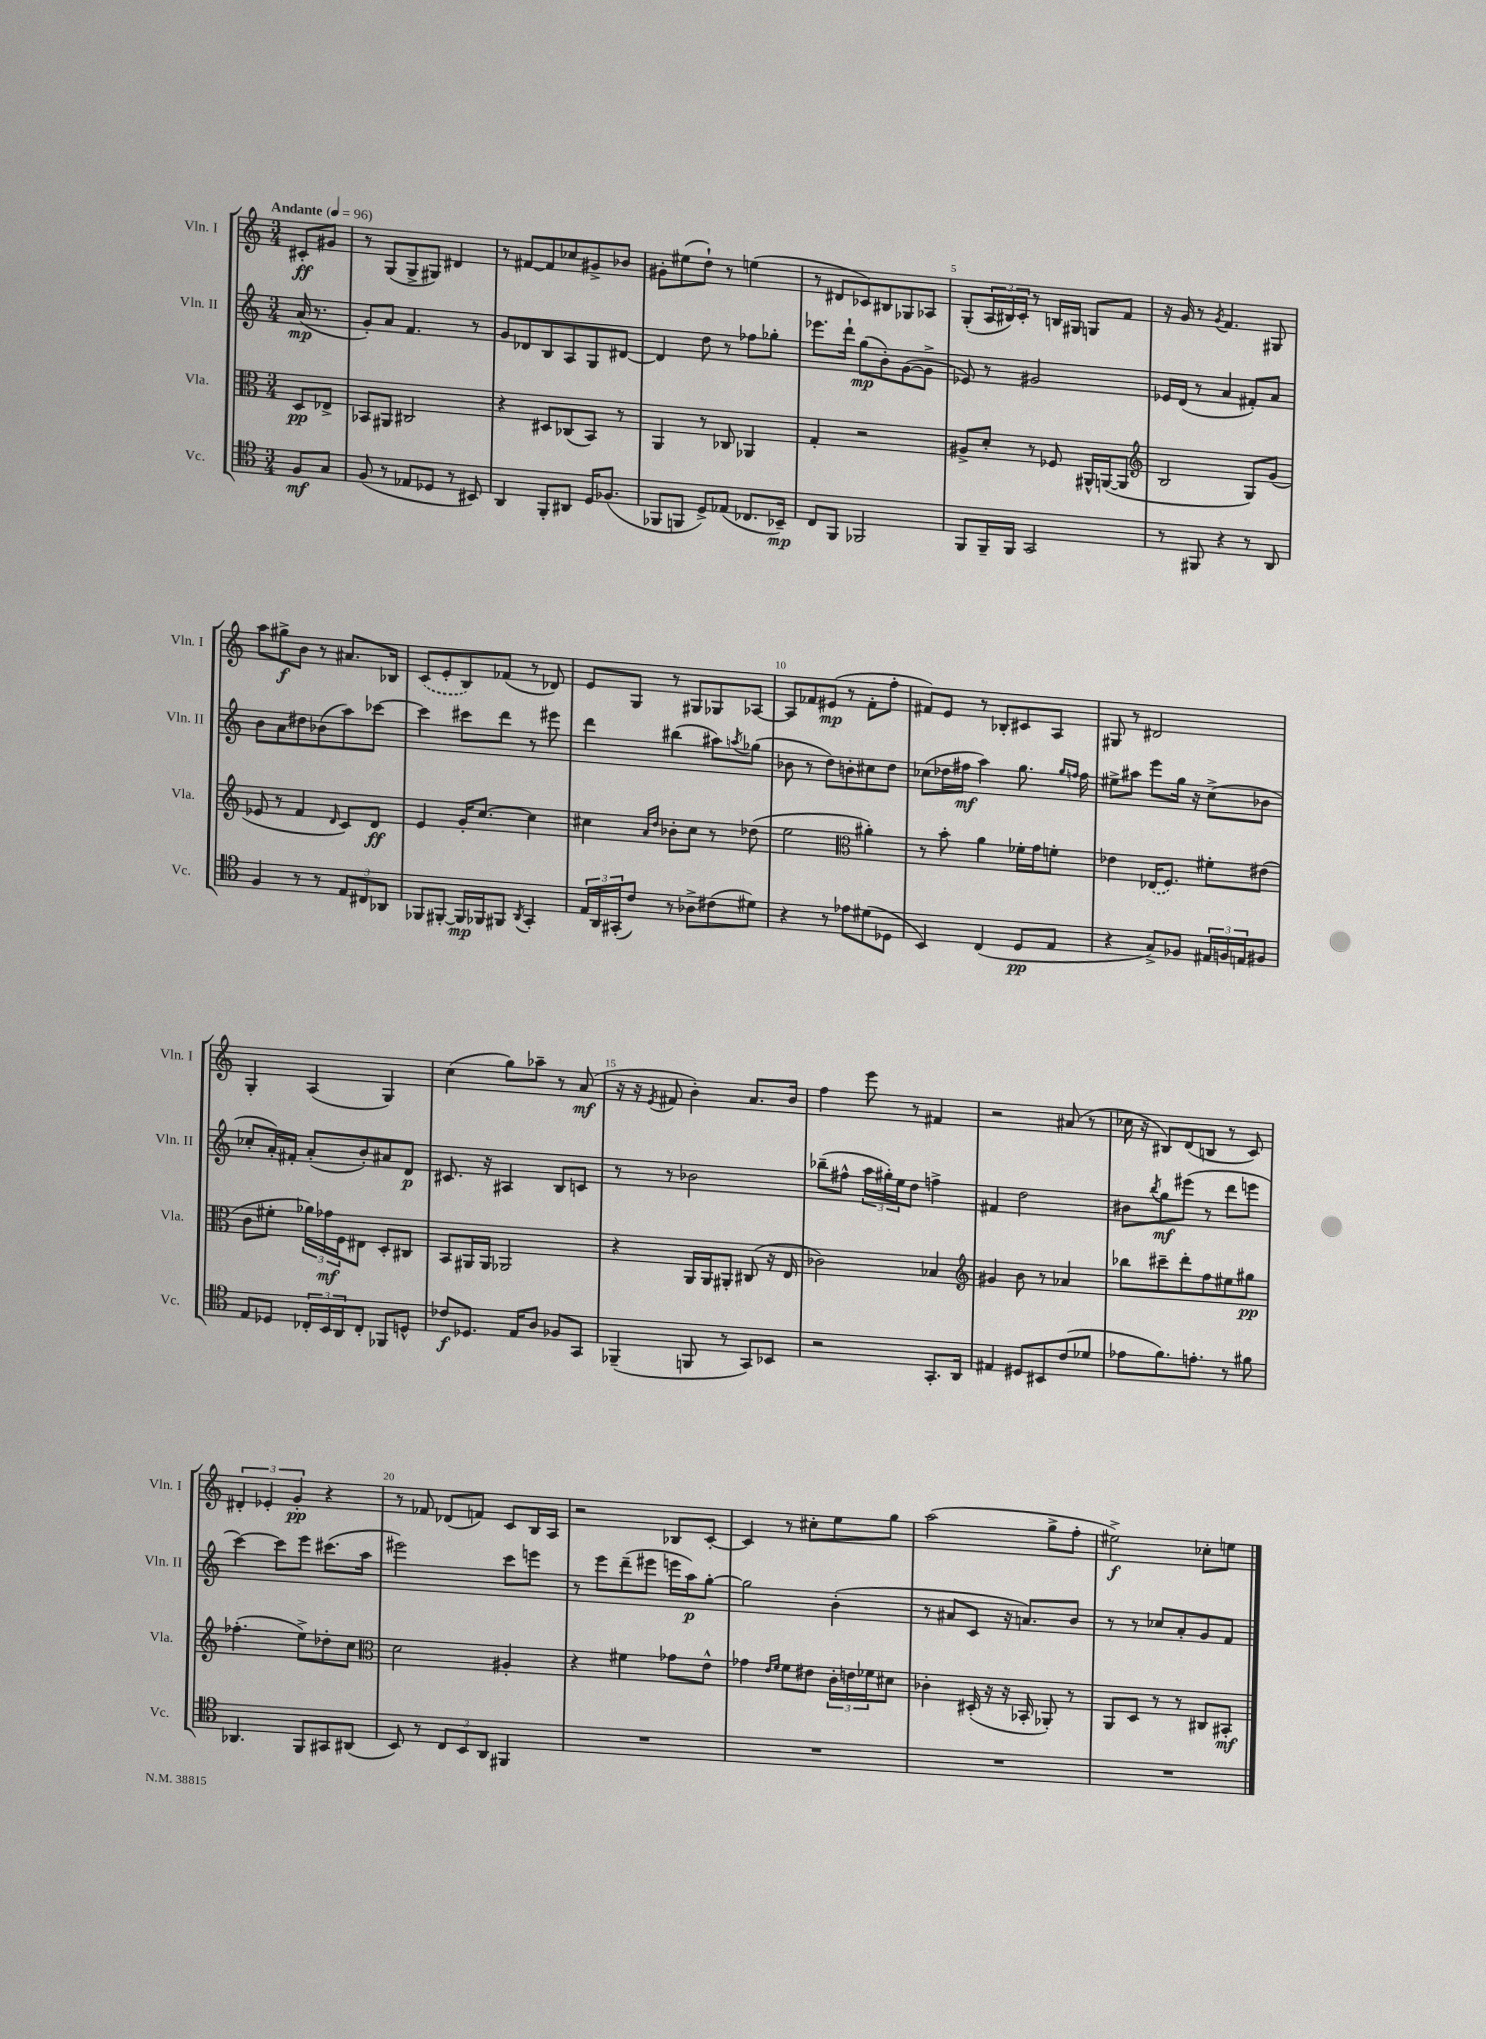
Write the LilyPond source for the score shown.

<<
\new StaffGroup <<
\new Staff = "s0" \with { instrumentName = "Vln. I" shortInstrumentName = "Vln. I" } {
    \clef treble \key c \major \numericTimeSignature \time 3/4 \partial 4 \tempo "Andante" 4 = 96
    cis'8-.\ff gis'8 |
    r8 g8( g8-> gis8) dis'4 |
    r8 fis'8~ fis'8 ces''8 gis'8-> bes'8 |
    gis'8-. eis''8( d''8-!) r8 e''4( |
    r8 dis'8 ces'8) bis8 ges8 aes8 |
    g8-.( \tuplet 3/2 { a16 bis16) c'16-. } r8 b16 gis16 g8 f'8 |
    r16 g'16 r8 \acciaccatura { g'8 } f'4. gis8 |
    a''8 gis''8->\f b'8 r8 ais'8. bes16 |
    \once \slurDashed c'8( e'8-. b8) fes'8( r8 des'8) |
    e'8 g8 r8 gis8 ges8 aes8~ |
    aes8 fes'8 eis'8\mp( r8 fes'8-. f''8-. |
    fis'8) e'8 r8 bes8-. cis'8 a8 |
    gis8 r8 dis'2 |
    g4-. a4( g4) |
    c''4( g''8) aes''8-- r8 a'8\mf( |
    r16 r16 \acciaccatura { e'8 } fis'8 b'4-.) a'8. b'16 |
    f''4 e'''8 r8 fis'4 |
    r2 ais'8( r8 |
    ces''16 r16 bis8) d'8( b8 r8 c'8) |
    \tuplet 3/2 { dis'4-. ees'4-. g'4-.\pp } r4 |
    r8 fes'8 des'8( f'8) c'8 b16 a16 |
    r2 bes8 c'8~-. |
    c'4 r8 cis''8-. e''8 g''8 |
    a''2( g''8-> f''8-. |
    eis''2->\f) ces''8-. e''8 \bar "|." |
}
\new Staff = "s1" \with { instrumentName = "Vln. II" shortInstrumentName = "Vln. II" } {
    \clef treble \key c \major \numericTimeSignature \time 3/4 \partial 4
    a'16\mp( r8. |
    g'8-.) a'8 f'4. r8 |
    g'8 des'8 b8 a8 g8 dis'8~ |
    dis'4 d''8 r8 fes''8 ges''8-. |
    ees'''8. d'''16-! g''8\mp( b'8-.) g'8~( g'8-> |
    ees'8) r8 gis'2 |
    ees'16 d'16( r8 a'4 fis'8-.) a'8 |
    b'8 a'8 dis''8 bes'8( a''8) ces'''8~ |
    ces'''4 cis'''8 d'''8 r8 eis'''8 |
    d'''4 bis''4( ais''8) \acciaccatura { a''8 } ges''8( |
    bes'8 r8 d''8) b'8-. cis''8 d''8 |
    ces''8( des''16 fis''16\mf a''4) g''8. \grace { g''16 f''16 } f''16 |
    eis''8-> ais''8 e'''8 g''16 r16 c''8->( bes'8 |
    ces''8-. a'16-.) fis'16-. a'8-.( b'8-.) ais'8 d'8\p |
    cis'8. r16 ais4 b8 c'8 |
    r8 r8 bes'2 |
    bes''8--( fis''8-^ \tuplet 3/2 { a''16 gis''16-.) e''16 } d''8 f''4-> |
    fis'4 d''2 |
    bis'8 \acciaccatura { b''8 } g''8\mf eis'''8( r8 d'''8 e'''8 |
    c'''4~) c'''8 e'''8 cis'''8.( a''16 |
    eis'''2) c'''8 e'''8 |
    r8 e'''8 d'''8--( eis'''8 e'''16 a''16\p) g''8~-. |
    g''2 b'4-.( |
    r8 ais'8 c'8 r16 a'8.) b'8 |
    r8 r8 ces''8 a'8-. g'8 f'8 \bar "|." |
}
\new Staff = "s2" \with { instrumentName = "Vla." shortInstrumentName = "Vla." } {
    \clef alto \key c \major \numericTimeSignature \time 3/4 \partial 4
    d8\pp ees8-> |
    bes,8 ais,8 cis2 |
    r4 dis8 ces8( b,8) r8 |
    a,4 r8 ces8 aes,4 |
    g4-. r2 |
    ais8-> d'8-. r8 fes8 ais,16-^ a,16~( a,8 |
    \clef treble b2 g8) g'8( |
    ees'8 r8 f'4 \grace { d'16 } c'8) d'8\ff |
    e'4 g'16-. c''8.~ c''4 |
    cis''4 \grace { a'16 d''16 } bes'8-. cis''8 r8 des''8( |
    e''2 \clef alto ais'4-.) |
    r8 b'8-. a'4 fes'16-. g'16 f'8-. |
    ees'4 \once \slurDashed ees16( f8.) fis'8-. eis'8( |
    c'8 fis'8-. \tuplet 3/2 { aes'16) ges'16\mf f16 } eis8 d8-. cis8 |
    b,8 ais,16 ais,16 aes,2 |
    r4 a,16 a,16 ais,8-. cis8( r16 e16 |
    ces'2) bes4 |
    \clef treble gis'4 b'8 r8 aes'4 |
    bes''8 cis'''8-- d'''8-. f''8 eis''8 gis''8\pp |
    fes''4.-.( e''8->) des''8-. c''8 |
    \clef alto d'2 ais4-. |
    r4 fis'4 ges'8 e'8-^ |
    ges'4 \grace { e'16 f'16 } f'8 eis'8 \tuplet 3/2 { c'16-. e'16 fes'16 } dis'8 |
    ces'4-. dis16-.( r16 r16 bes,16-. aes,8-.) r8 |
    a,8 d8 r8 r8 cis8 bis,8-.\mf \bar "|." |
}
\new Staff = "s3" \with { instrumentName = "Vc." shortInstrumentName = "Vc." } {
    \clef tenor \key c \major \numericTimeSignature \time 3/4 \partial 4
    f8\mf g8 |
    f8( r8 ees8 des8 r8 bis,8) |
    a,4 f,8-. ais,8 d16 fes8.( |
    fes,8 f,8 d8->) ees8( ces8. bes,16--\mp) |
    c8 f,8 fes,2 |
    f,8 f,16-- f,16 g,2 |
    r8 fis,8 r4 r8 a,8 |
    f4 r8 r8 \tuplet 3/2 { e8 cis8 aes,8 } |
    fes,8 fis,8~-. fis,16\mp fes,16 fis,8 \acciaccatura { a,8 } g,4-. |
    \tuplet 3/2 { e16 a,16 gis,16-.( } c'8) r8 aes8-> cis'8( dis'8) |
    r4 r8 ees'8 dis'8( des8 |
    b,4) c4( d8\pp e8 |
    r4 g8->) fes8 \tuplet 3/2 { eis16 f16 e16 } fis8 |
    e8 des8 \tuplet 3/2 { ces16-. b,16 a,16 } ces8-. fes,8 d8-^ |
    ces'8\f des8. e16 a8 fes8 g,8 |
    fes,4--( f,8 r8 g,8) bes,8 |
    r2 g,8.-. a,16 |
    eis4 dis8 bis,8 c'8( des'8 |
    ees'8 f'8.) e'8.-. r8 fis'8 |
    aes,4. f,8 gis,8 ais,8( |
    b,8) r8 \tuplet 3/2 { c8 b,8 a,8 } fis,4 |
    R2. |
    R2. |
    R2. |
    R2. \bar "|." |
}
>>
>>
\layout { \context { \Score \override BarNumber.break-visibility = ##(#f #t #t) barNumberVisibility = #(every-nth-bar-number-visible 5) } }
